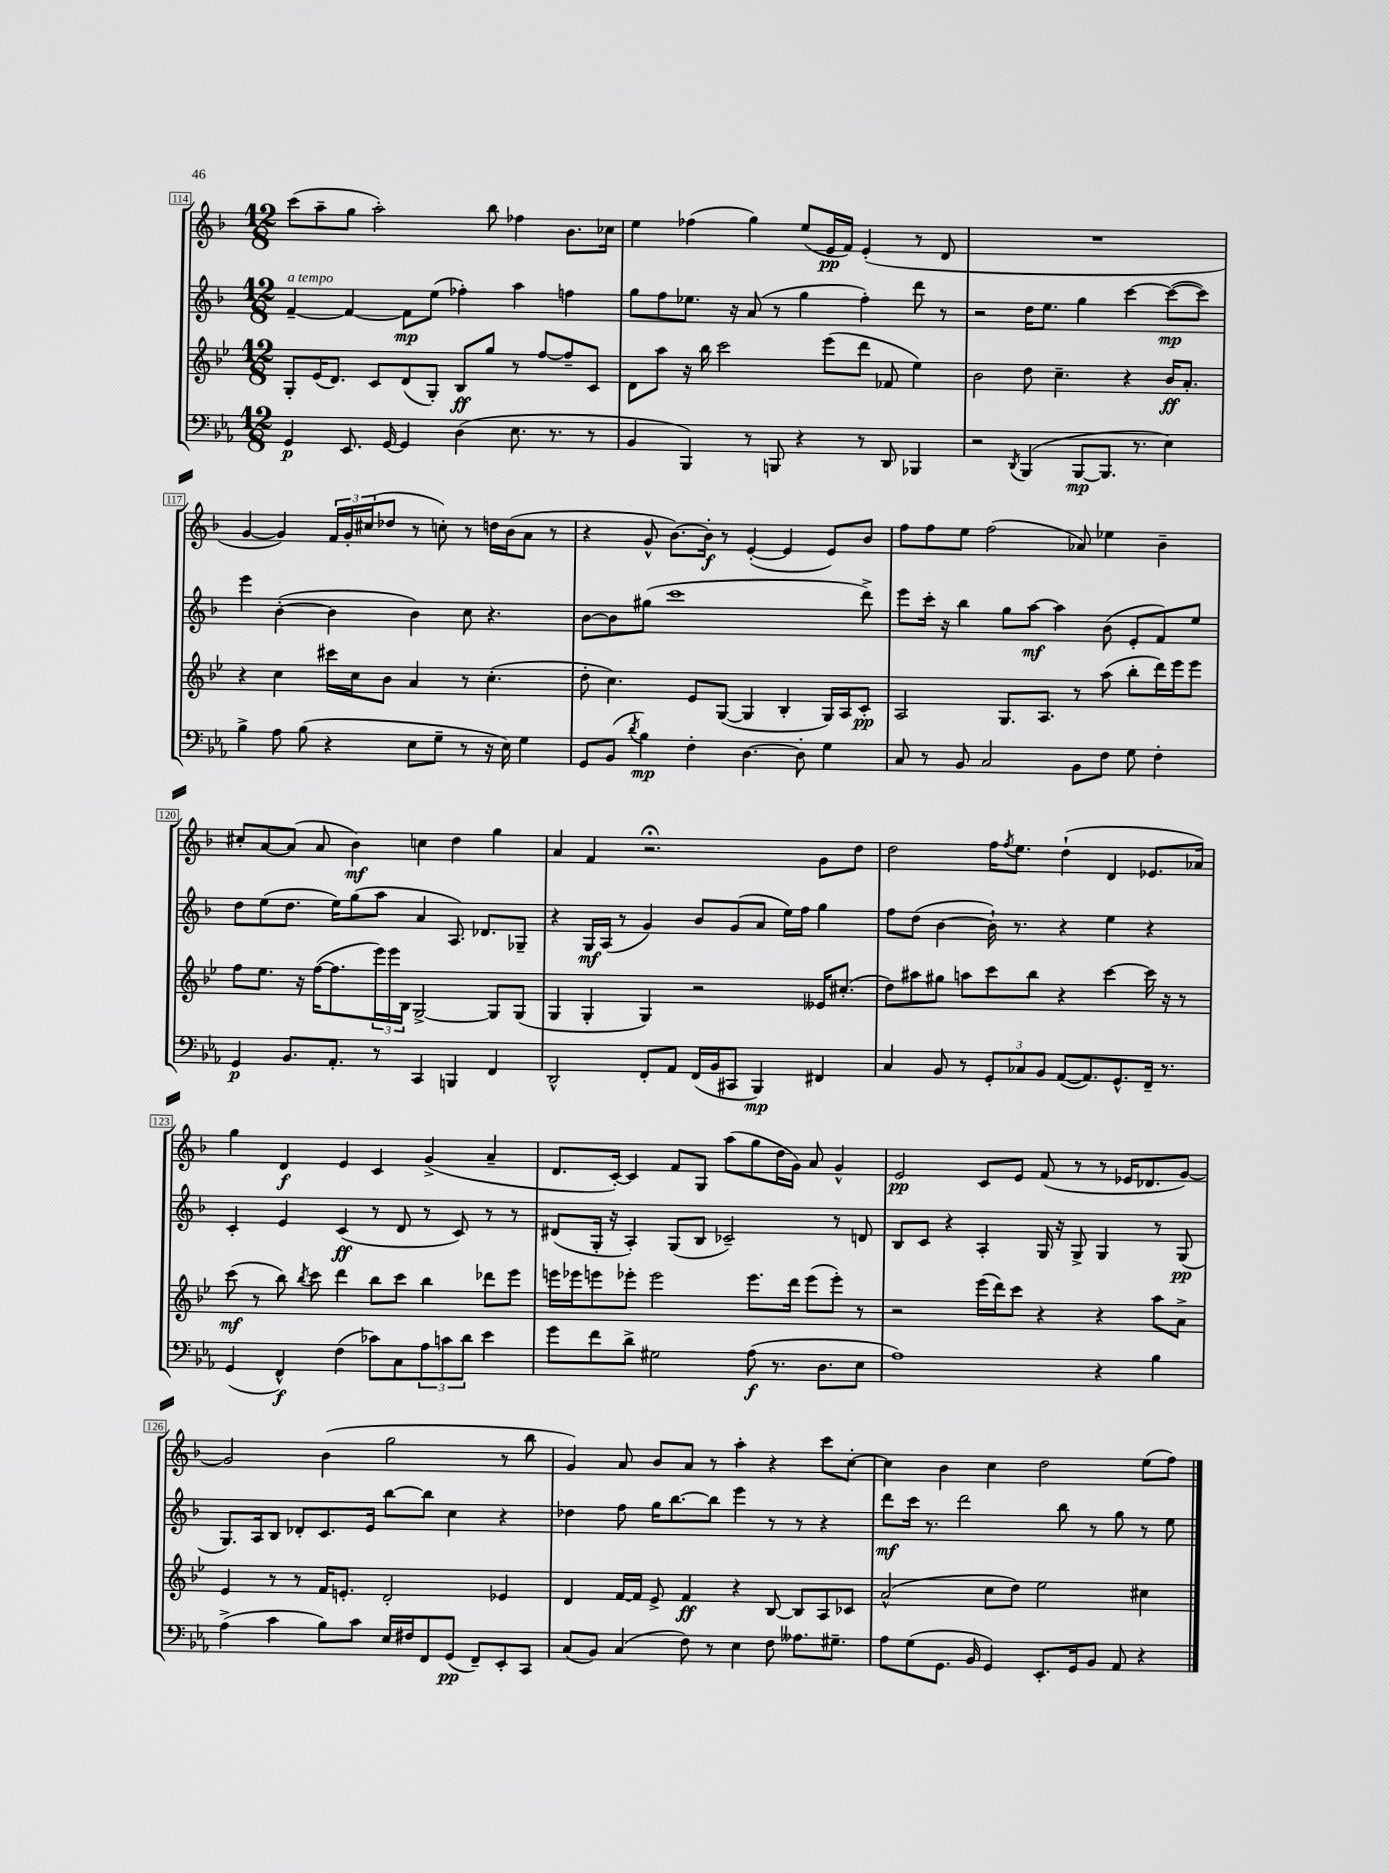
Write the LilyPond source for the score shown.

<<
\new StaffGroup <<
\new Staff = "s0" {
    \clef treble \key f \major \numericTimeSignature \time 12/8
    c'''8( a''8-- g''8 a''2-.) bes''8 fes''4 bes'8. ces''16 |
    e''4 fes''4( g''4) e''8( e'16\pp f'16) e'4-.( r8 d'8 |
    R1. |
    g'4~ g'4) \tuplet 3/2 { f'16 g'16-. cis''16( } des''8 r8 c''8-.) r8 d''16 bes'16( a'8 r8 |
    r4 g'8-^ bes'8.~) bes'16-.\f r8 e'4~-.( e'4 e'8) bes'8 |
    f''8 f''8 e''8 f''2( aes'8) ees''4 bes'4-- |
    cis''8-. a'8~ a'8( a'8 bes'4\mf) c''4 d''4 g''4 |
    a'4 f'4 r2.\fermata g'8 d''8 |
    d''2 f''16 \acciaccatura { f''8 } e''8. d''4-!( d'4 ees'8. aes'16) |
    g''4 d'4\f e'4 c'4 g'4->( a'4-- |
    d'8. c'16~-.) c'4 f'8 g8 a''8( g''8 d''16 g'16) a'8 g'4-^ |
    e'2\pp c'8 e'8 f'8( r8 r8 ees'16 des'8. g'8~) |
    g'2 bes'4( g''2 r8 bes''8 |
    g'4) a'8 bes'8 a'8 r8 a''4-. r4 c'''8 c''8~-. |
    c''4 bes'4 c''4 d''2 e''8( f''8) \bar "|." |
}
\new Staff = "s1" {
    \clef treble \key f \major \numericTimeSignature \time 12/8
    f'4~--^\markup { \italic "a tempo" } f'4~ f'8\mp e''8( fes''4-.) a''4 f''4 |
    g''8 f''8 ees''8. r16 a'8( r8 g''4 f''4-.) d'''8 r8 |
    r2 d''16 e''8. g''4 c'''4~ c'''8~\mp( c'''8) |
    e'''4 bes'4~-.( bes'4 bes'4) c''8 r4. |
    bes'8~ bes'8 gis''8( c'''1 d'''8->) |
    e'''8 c'''16-. r16 bes''4 g''8 a''8~\mf a''4 bes'8( e'8-. f'8) e''8 |
    d''8 e''8( d''8. e''16) g''8( a''8 a'4 a8.) des'8. ges8-- |
    r4 g16\mf a16( r8 g'4) bes'8 g'8( a'8 e''16) f''16 g''4 |
    f''8 d''8( bes'4~ bes'16-!) r8. r4 e''4 r4 |
    c'4-. e'4 c'4\ff( r8 d'8 r8 c'8) r8 r8 |
    dis'8( g16-. r16 a4-.) g8( bes8 ces'2--) r8 d'8 |
    bes8 c'8 r4 a4-. g16 r16 g8-> g4 r8 g8\pp( |
    g8.) a16 bes8 des'8-. c'8. e'16 bes''8~ bes''8 c''4 r4 |
    des''4 f''8 g''16 bes''8.~ bes''8 e'''4 r8 r8 r4 |
    d'''8\mf c'''16 r8. d'''2 bes''8 r8 g''8 r8 e''8 \bar "|." |
}
\new Staff = "s2" {
    \clef treble \key bes \major \numericTimeSignature \time 12/8
    g8-. ees'16( d'8.) c'8 d'8( g8-.) bes8\ff g''8 r8 f''8~ f''8-- c'8 |
    d'8 a''8 r16 bes''16 c'''2 ees'''8( d'''8 fes'8 ees''4) |
    bes'2 d''8 c''4.-- r4 bes'16\ff a'8.-. |
    r4 c''4 cis'''16 c''16 bes'8 a'4 r8 c''4.-.( |
    d''8-. c''4.) ees'8 g8~( g4 bes4-. g16) a16 c'8-.\pp |
    a2 g8. a8. r8 a''8( bes''8-. d'''16) ees'''16 ees'''8 |
    f''8 ees''8. r16 f''16~( f''8. \tuplet 3/2 { ees'''16) ees'''16 bes16 } g2~-> g8 g8( |
    g4 g4-. g4) r2 eeses'16 cis''8.-.( |
    d''8) ais''8 gis''8 a''8 c'''8 bes''8 r4 c'''4~ c'''16 r16 r8 |
    c'''8\mf( r8 bes''8) \acciaccatura { bes''8 } c'''8 d'''4 bes''8 c'''8 bes''4 des'''8 ees'''8 |
    e'''16 ees'''16 e'''8 ees'''8-. ees'''2 ees'''8. d'''16 ees'''8( ees'''8-.) r8 |
    r2 ees'''16( d'''16) c'''8 r4 r4 a''8 a'8-> |
    ees'4 r8 r8 f'16 e'8.-. d'2-. ees'4 |
    d'4 f'16~ f'16 ees'8-> f'4\ff r4 bes8~ bes8 a8 ces'8 |
    a'2-^( c''8 d''8) ees''2 cis''4 \bar "|." |
}
\new Staff = "s3" {
    \clef bass \key ees \major \numericTimeSignature \time 12/8
    g,4\p ees,8. g,16~ g,4 d4( ees8. r8. r8 |
    bes,4 bes,,4) r8 b,,8 r4 r8 d,8 bes,,4 |
    r2 \acciaccatura { d,8 } bes,,4( bes,,8~\mp bes,,8. r8. ees4) |
    bes4-> aes8 bes8( r4 ees8 g8-- r8 r16 ees16) g4 |
    g,8 bes,8( \acciaccatura { d'8 } bes4\mp) f4-. d4.~ d8-. g4 |
    c8 r8 bes,8 c2 bes,8 f8 g8 f4-. |
    g,4\p bes,8. aes,8.-. r8 c,4 b,,4 f,4 |
    d,2-^ f,8-. aes,8 f,16( bes,16 cis,8 bes,,4\mp) fis,4 |
    c4 bes,8 r8 \tuplet 3/2 { g,8-. ces8 bes,8 } aes,8~( aes,8.) g,8.-^ f,16-- r8. |
    g,4( f,4-^\f) f4( ces'8) c8 \tuplet 3/2 { aes8 c'8 d'8 } ees'4 |
    g'8 f'8 d'8-> gis2 aes8\f( r8. d8. ees8 |
    aes1) r4 bes4 |
    aes4->( c'4 bes8) c'8 ees16 fis16 f,8 g,8\pp( f,8--) ees,8-. c,8 |
    c8( bes,8) c4( f8) r8 ees4 f8 aeses8. gis8.-- |
    aes8 g8( g,8. bes,16 g,4) ees,8.-. g,16 bes,8 aes,8 r4 \bar "|." |
}
>>
>>
\layout { \context { \Score currentBarNumber = #114 \override BarNumber.stencil = #(make-stencil-boxer 0.1 0.3 ly:text-interface::print) } }
